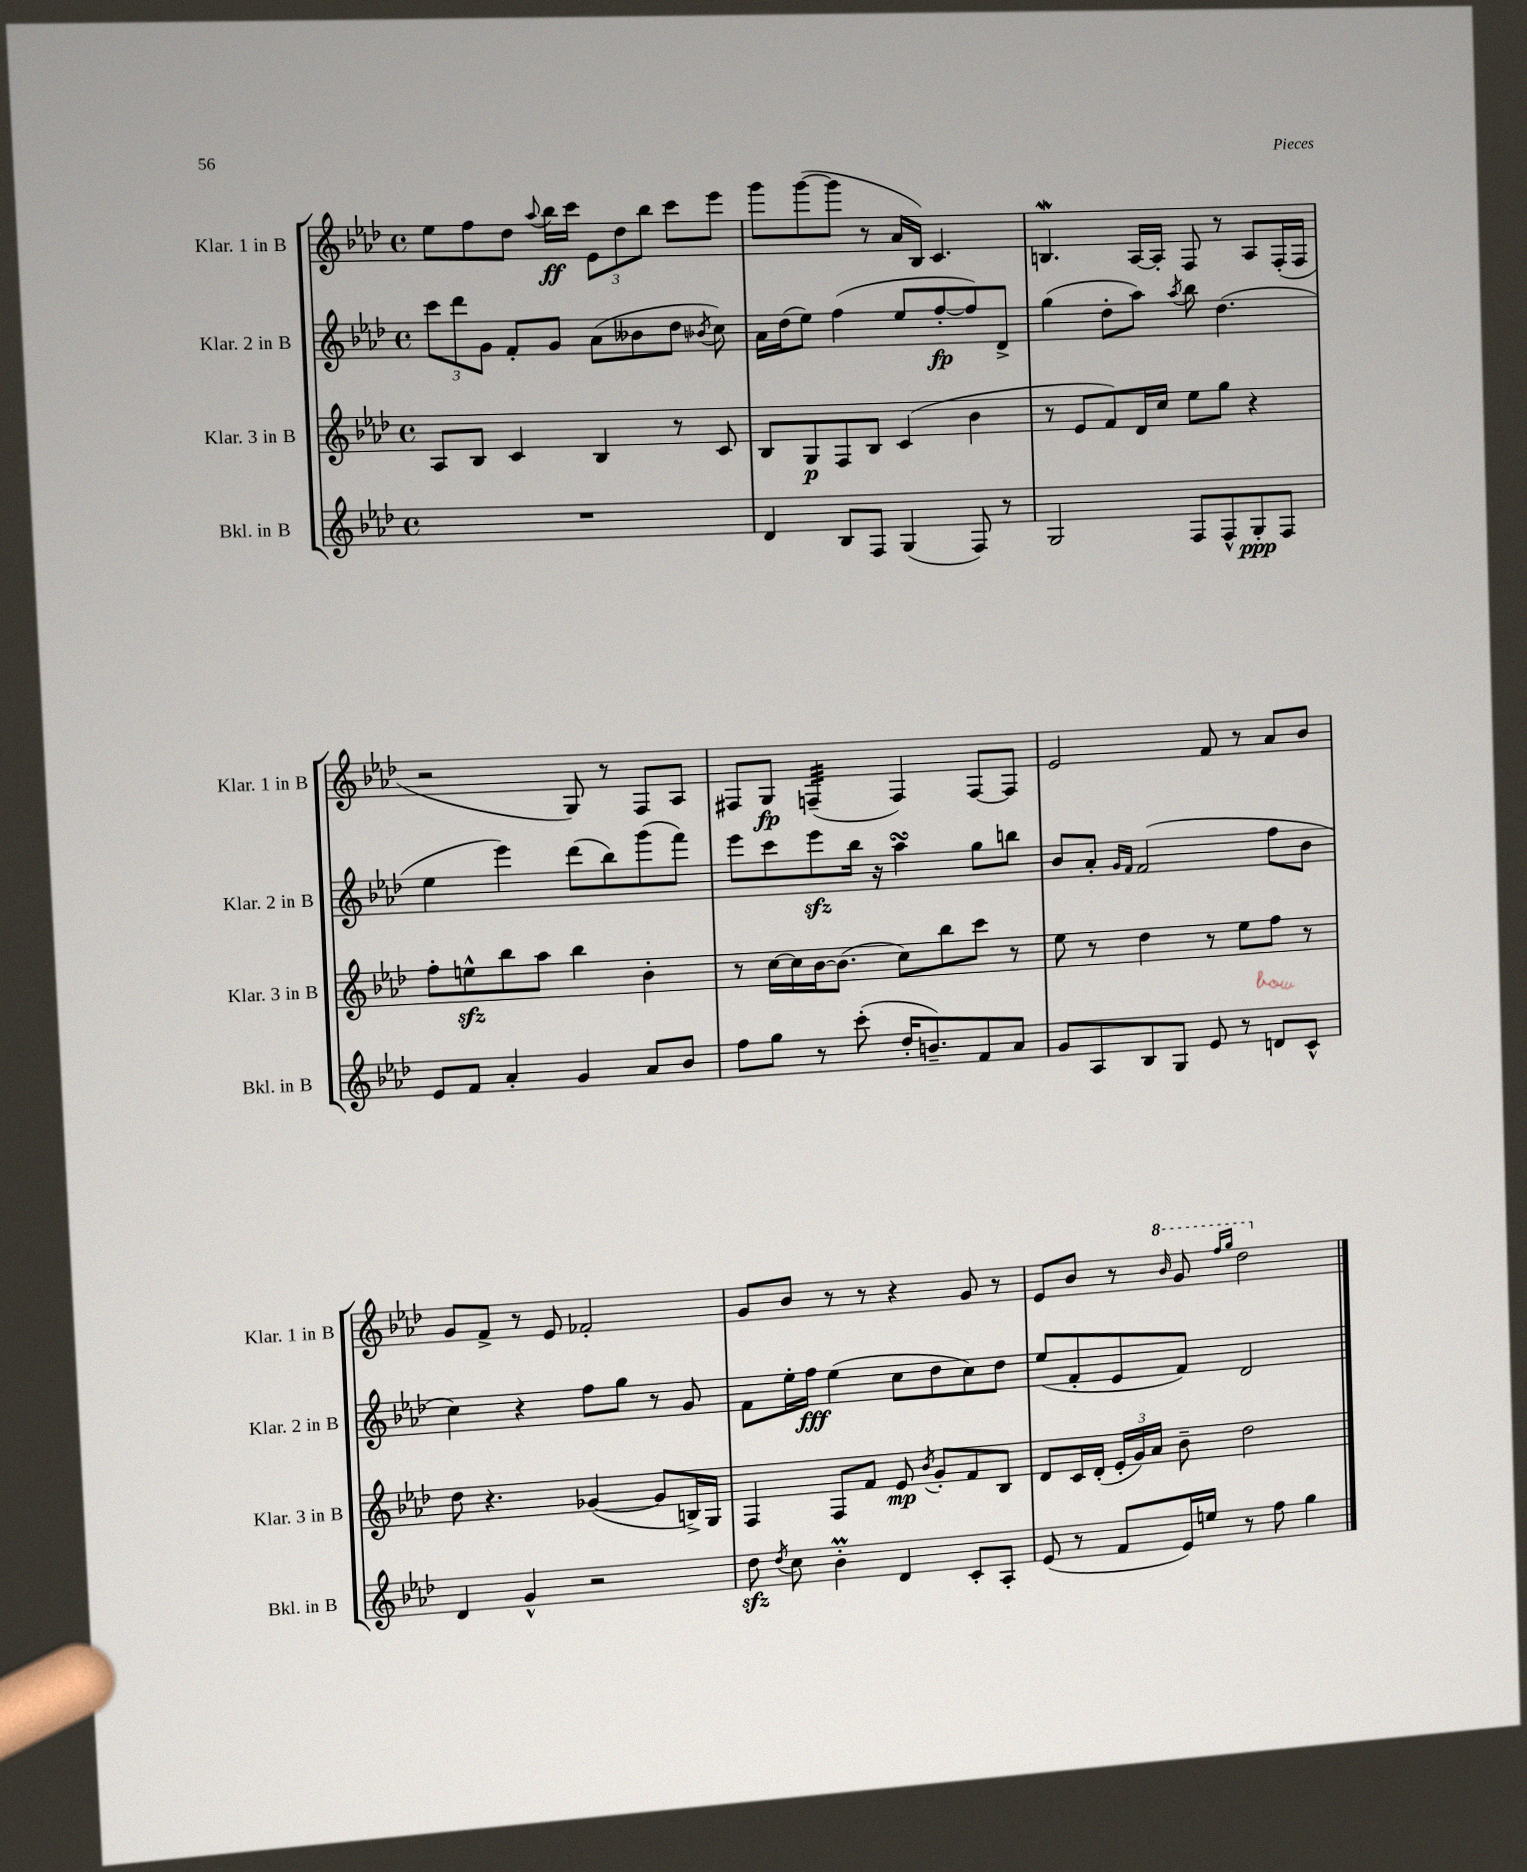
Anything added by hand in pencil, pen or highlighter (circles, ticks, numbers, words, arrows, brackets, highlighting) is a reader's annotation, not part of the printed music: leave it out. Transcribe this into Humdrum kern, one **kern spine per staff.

**kern	**kern	**kern	**kern
*staff4	*staff3	*staff2	*staff1
*clefG2	*clefG2	*clefG2	*clefG2
*k[b-e-a-d-]	*k[b-e-a-d-]	*k[b-e-a-d-]	*k[b-e-a-d-]
*M4/4	*M4/4	*M4/4	*M4/4
*met(c)	*met(c)	*met(c)	*met(c)
1r	8A-	12ccc	8ee-
.	.	12ddd-	.
.	8B-	.	8ff
.	.	12g	.
.	4c	8f'	8dd-
.	.	.	8qqaa-
.	.	8g	16bb-
.	.	.	16ccc
.	4B-	(8a-	12e-
.	.	.	12dd-
.	.	8b--	.
.	.	.	12bb-
.	8r	8dd-	8ccc
.	.	8qb-	.
.	8c	8cc)	8eee-
=	=	=	=
4d-	8B-	16a-	8ggg
.	.	(16dd-	.
.	8G	8ee-)	([8ggg
8B-	8F	(4ff	8ggg]
8F	8B-	.	8r
(4G	(4c	8ee-	16a-
.	.	.	16B-)
.	.	[8ff'	4.c
8F)	4b-	8ff])	.
8r	.	8d-^	.
=	=	=	=
2G	8r	(4gg	4.B
.	8e-	.	.
.	8f)	8dd-'	.
.	16d-	8aa-)	[16A-
.	16cc	.	16A-']
.	.	8qaa-	.
8F	8ee-	8bb-	8F
8F^^	8gg	(4.dd-	8r
8G'	4r	.	8A-
8F	.	.	(16F'
.	.	.	16F
=	=	=	=
8e-	8ff'	4ee-	2r
8f	8ee^^	.	.
4a-'	8bb-	4eee-)	.
.	8aa-	.	.
4g	4bb-	(8ddd-	8G)
.	.	8bb-)	8r
8a-	4b-'	(8ggg	8F
8b-	.	8fff)	8A-
=	=	=	=
8ff	8r	8eee-	8F#
8gg	[16cc	8ccc	8G
.	16cc]	.	.
8r	[16b-	8eee-	(4F~
.	(8.b-]	.	.
(8ccc'	.	16bb-	.
.	.	16r	.
16dd-'	8cc)	4aa-	4F)
8.b~)	.	.	.
.	8bb-	.	.
8f	8ccc	8gg	[8F
8a-	8r	8bb	8F]
=	=	=	=
8g	8ee-	8b-	2e-
8A-	8r	8a-'	.
.	.	16qqg	.
.	.	16qqf	.
8B-	4dd-	(2f	.
8G	.	.	.
8e-	8r	.	8f
8r	8ee-	.	8r
8d	8ff	8ff	8a-
8c^^	8r	8b-	8b-
=	=	=	=
4d-	8dd-	4cc)	8g
.	4.r	.	8f^
4g^^	.	4r	8r
.	.	.	8e-
2r	([4g-	8ff	2f-'
.	.	8gg	.
.	8g-]	8r	.
.	16B^)	8g	.
.	16G	.	.
=	=	=	=
8dd-	4F	8f	8g
8qdd-	.	.	.
8cc	.	16ee-'	8b-
.	.	16ff	.
4b-'	8F	(4ee-	8r
.	8f	.	8r
4d-	8e-	8cc	4r
.	8qb-	.	.
.	8g'	8dd-	.
8c'	8f	8cc)	8g
8A-'	8B-	8dd-	8r
=	=	=	=
(8e-	8d-	(8ee-	8e-
8r	16c	8f'	8b-
.	(16d-'	.	.
8f	24e-'	8e-	8r
.	24g)	.	.
.	24a-	.	.
.	.	.	16qqbb-
16e-)	8b-~	8f)	8gg
16ee	.	.	.
.	.	.	16qqfff
.	.	.	16qqggg
8r	2dd-	2d-	2ddd-
8ff	.	.	.
4gg	.	.	.
==	==	==	==
*-	*-	*-	*-
